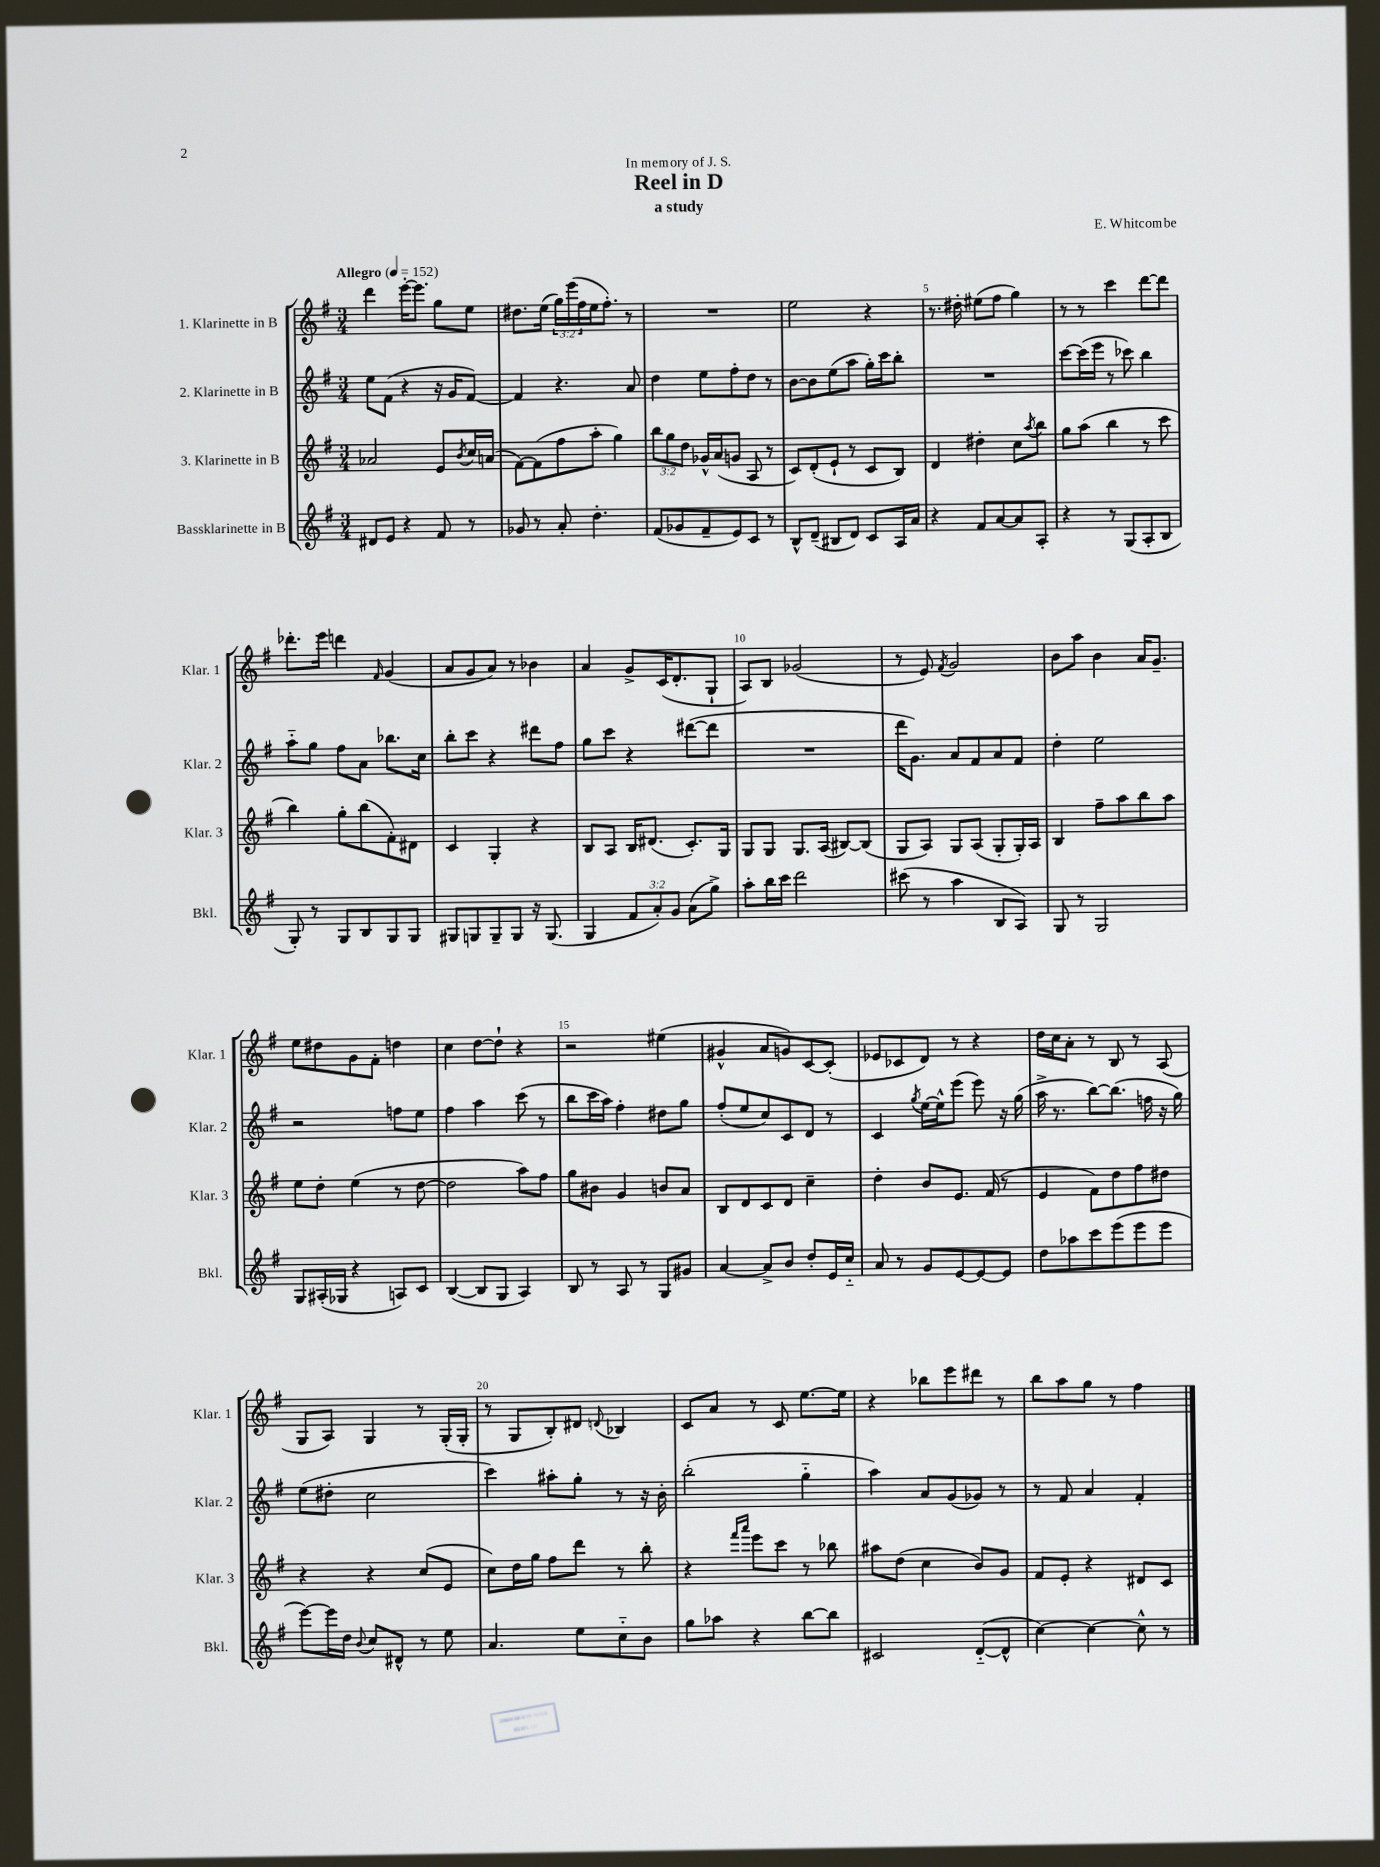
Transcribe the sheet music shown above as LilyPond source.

\header { title = "Reel in D" composer = "E. Whitcombe" subtitle = "a study" dedication = "In memory of J. S." }
<<
\new StaffGroup <<
\new Staff = "s0" \with { instrumentName = "1. Klarinette in B" shortInstrumentName = "Klar. 1" } {
    \clef treble \key g \major \numericTimeSignature \time 3/4 \override Staff.TupletNumber.text = #tuplet-number::calc-fraction-text \tempo "Allegro" 4 = 152
    d'''4 e'''16~-. e'''8. g''8 e''8 |
    dis''8. e''16( \tuplet 3/2 { g''16) e'''16( fis''16 } e''16 fis''8.-.) r8 |
    R2. |
    e''2 r4 |
    r8. dis''16-. eis''8( fis''8 g''4) |
    r8 r8 c'''4 d'''8~ d'''8 |
    des'''8.-. e'''16 d'''4 \grace { fis'16 } g'4( |
    a'8 g'8 a'8) r8 bes'4 |
    a'4 g'8-> c'16( d'8.-. g8-! |
    a8) b8 ges'2( |
    r8 e'8) \acciaccatura { fis'8 } g'2 |
    b'8 a''8 b'4 a'16 g'8.-- |
    e''8 dis''8 g'8 fis'8-. d''4 |
    c''4 d''8~ d''8-! r4 |
    r2 eis''4( |
    gis'4-^ a'8 g'8) c'8~ c'8-.( |
    ees'8 ces'8 d'8) r8 r4 |
    d''16 c''16 a'8-. r8 b8 r8 a8( |
    g8 a8) g4 r8 g16-.( g16-. |
    r8 g8 b8-.) dis'8 \appoggiatura { d'8 } bes4 |
    c'8 a'8 r8 c'8 e''8.~ e''16 |
    r4 bes''8 e'''8 dis'''8 r8 |
    b''8 a''8 g''8 r8 fis''4 \bar "|." |
}
\new Staff = "s1" \with { instrumentName = "2. Klarinette in B" shortInstrumentName = "Klar. 2" } {
    \clef treble \key g \major \numericTimeSignature \time 3/4
    e''8 fis'8( r4 r16 g'16 fis'8~) |
    fis'4 r4. a'8 |
    d''4 e''8 fis''8-. d''8 r8 |
    b'8~ b'8 e''8( a''8 g''16-.) c'''16 b''8-. |
    R2. |
    c'''8~ c'''16( e'''16 r8 ces'''8) b''4 |
    a''8-_ g''8 fis''8 a'8 bes''8. c''16 |
    b''8-. c'''8 r4 dis'''8 fis''8 |
    g''8 c'''8 r4 dis'''8~( dis'''8 |
    R2. |
    d'''16 g'8.) a'8 fis'8 a'8 fis'8 |
    d''4-. e''2 |
    r2 f''8 e''8 |
    fis''4 a''4 c'''8( r8 |
    b''8 c'''16 a''16) fis''4-. dis''8 g''8 |
    fis''8-.( e''8 c''8) c'8 d'8 r8 |
    c'4 \acciaccatura { g''8 } e''16~ e''16-^ e'''8( e'''8) r16 g''16( |
    a''16-> r8. b''8~) b''8.( f''16 r16 g''16) |
    e''8( dis''8-. c''2 |
    c'''4) ais''8-. g''8-. r8 r16 b'16-. |
    b''2-.( g''4-_ |
    a''4) a'8 g'8( ges'8) r8 |
    r8 fis'8 a'4 fis'4-. \bar "|." |
}
\new Staff = "s2" \with { instrumentName = "3. Klarinette in B" shortInstrumentName = "Klar. 3" } {
    \clef treble \key g \major \numericTimeSignature \time 3/4 \override Staff.TupletNumber.text = #tuplet-number::calc-fraction-text
    aes'2 e'8 \acciaccatura { b'8 } c''16 a'16( |
    fis'8~) fis'8( fis''8 a''8-. g''4) |
    \tuplet 3/2 { b''8 g''8 d''8 } ges'16-^ a'16( g'8 a8 r8 |
    c'8) d'8-.( e'8-! r8 c'8 b8) |
    d'4 dis''4-. c''8 \acciaccatura { a''8 } b''8 |
    g''8 a''8( b''4 r8 c'''8 |
    b''4) g''8-. b''8( fis'8-.) dis'8 |
    c'4 g4-. r4 |
    b8 a8 b16 dis'8.( c'8.-.) g16 |
    g8 g8 g8. a16( bis8~) bis8( |
    g8 a8) g8 a8( g8-. g16-.) a16 |
    b4 fis''8-- a''8 b''8 a''8 |
    e''8 d''8-. e''4( r8 d''8~ |
    d''2 a''8) fis''8 |
    g''8 bis'8 g'4 b'8 a'8 |
    b8 d'8 c'8 d'8 c''4-- |
    d''4-. b'8 e'8. fis'16( r8 |
    e'4 fis'8) d''8 fis''8 dis''8 |
    r4 r4 c''8( e'8 |
    c''8) d''16 g''16 fis''8 d'''8 r8 b''8-. |
    r4 \grace { fis'''16 a'''16 } e'''8 c'''8 r8 bes''8 |
    ais''8 d''8( c''4 b'8) g'8 |
    fis'8 e'8-. r4 dis'8 c'8 \bar "|." |
}
\new Staff = "s3" \with { instrumentName = "Bassklarinette in B" shortInstrumentName = "Bkl." } {
    \clef treble \key g \major \numericTimeSignature \time 3/4 \override Staff.TupletNumber.text = #tuplet-number::calc-fraction-text
    dis'8 e'8 r4 fis'8 r8 |
    ges'8 r8 a'8-. d''4.-. |
    fis'8( ges'8 fis'8-- e'8) c'8 r8 |
    b8-^ d'8--( bis8 d'8) c'8 a16 a'16 |
    r4 fis'8 a'8~ a'8 a8-. |
    r4 r8 g8( a8-. b8 |
    g8-.) r8 g8 b8 g8 g8 |
    gis8 g8 g8-- g8 r16 g8.( |
    g4 \tuplet 3/2 { fis'8 a'8-.) g'8 } a'8( g''8->) |
    a''8-. b''16 c'''16 d'''2 |
    cis'''8( r8 a''4 b8 a8) |
    g8 r8 g2 |
    g8 ais16-.( ges16 r4 a8) c'8 |
    b4~( b8 g8 a4) |
    b8 r8 a8 r8 g8 gis'8 |
    a'4~ a'8-> b'8 d''8-. e'16 c''16-_ |
    a'8 r8 g'8 e'8~ e'8~ e'8 |
    d''8 aes''8 c'''8 e'''8( e'''8 e'''8 |
    e'''8~) e'''16 d''16 \appoggiatura { b'8 } c''8 dis'8-^ r8 e''8 |
    a'4. e''8 c''8-_ b'8 |
    g''8 aes''8 r4 b''8~ b''8 |
    cis'2 d'8~-_( d'8-^ |
    c''4~) c''4~ c''8-^ r8 \bar "|." |
}
>>
>>
\layout { \context { \Score \override BarNumber.break-visibility = ##(#f #t #t) barNumberVisibility = #(every-nth-bar-number-visible 5) } }
